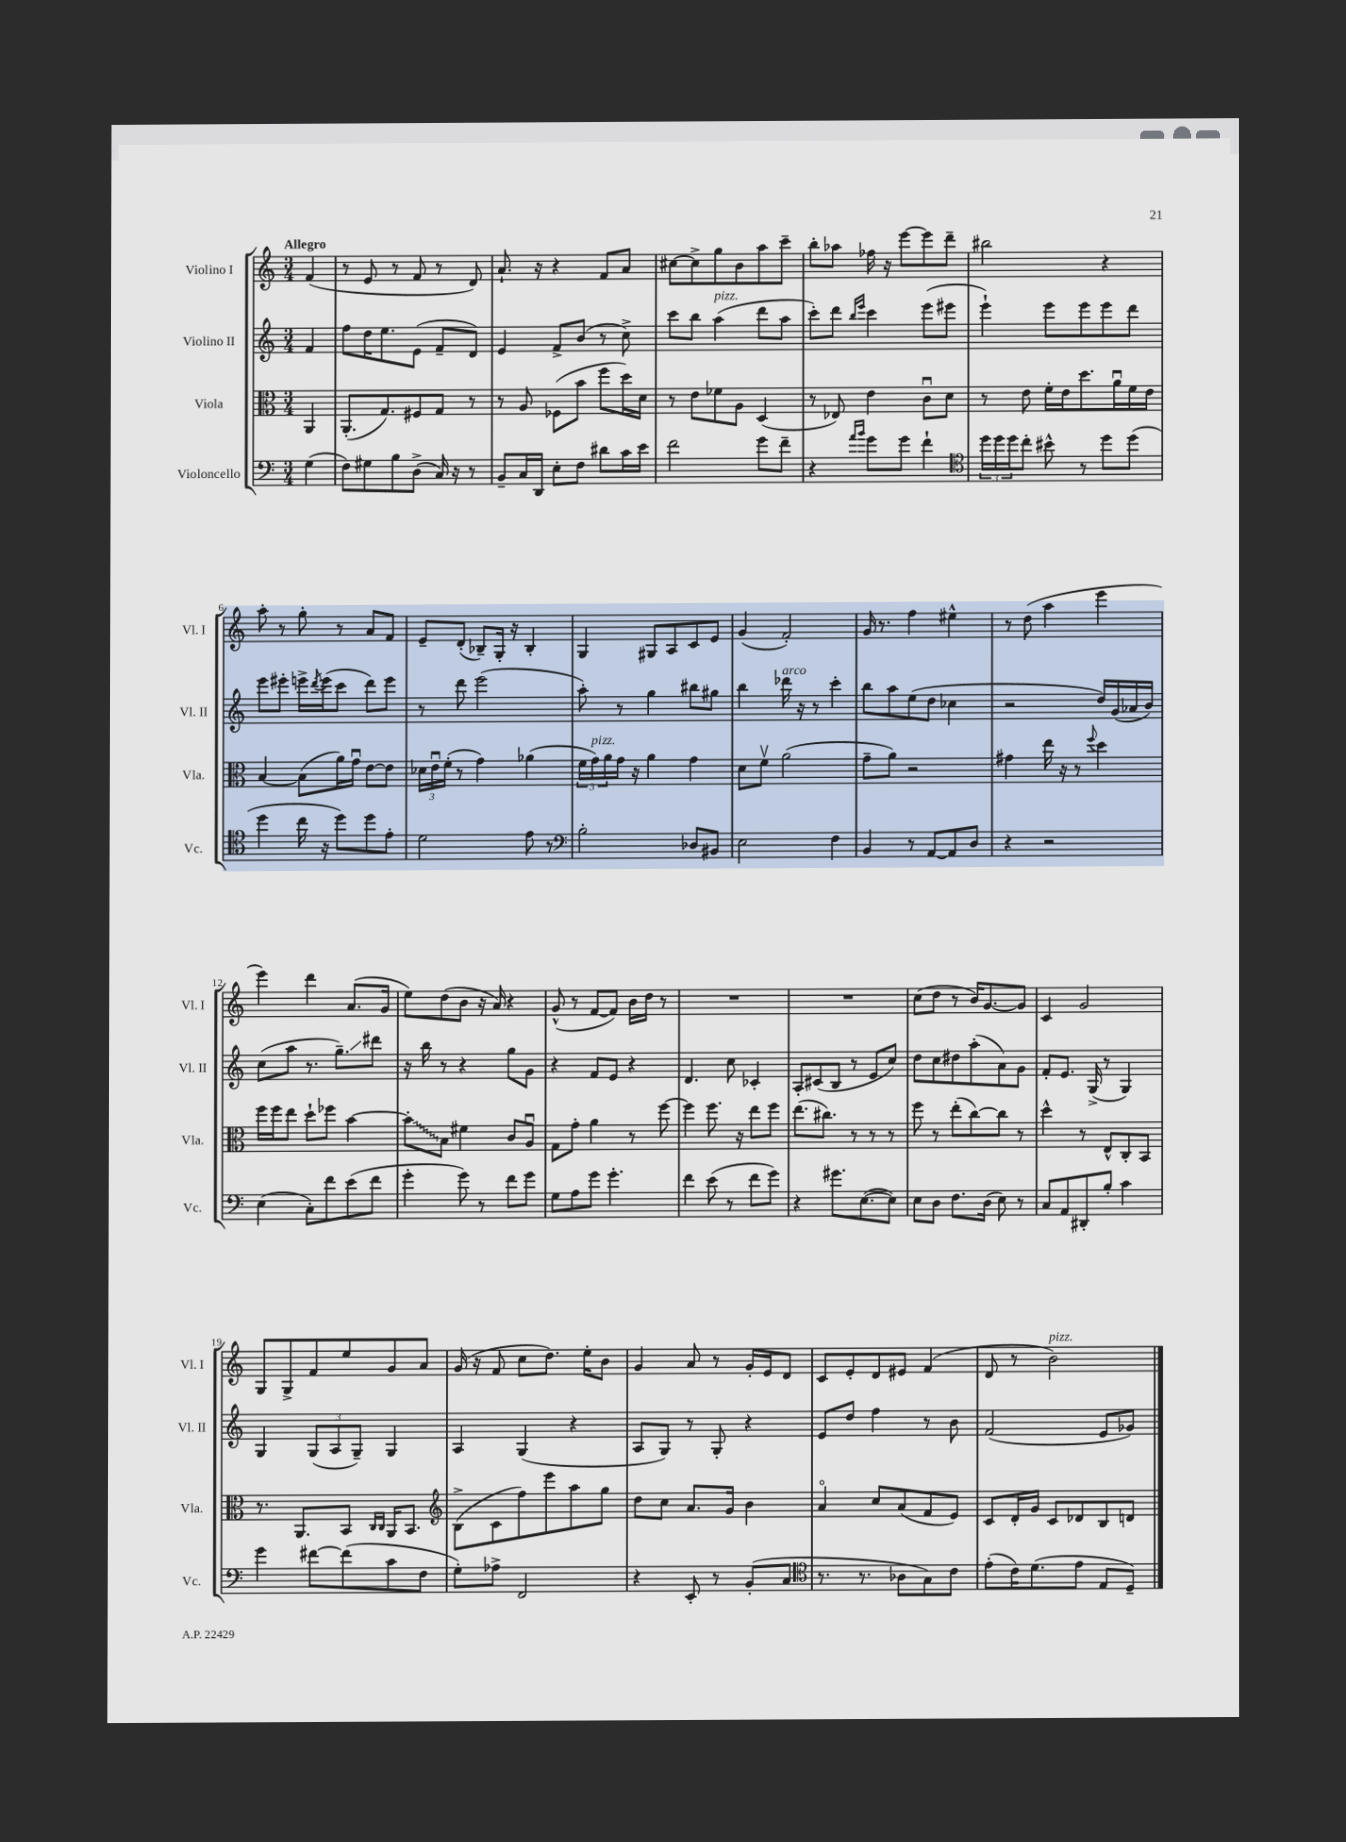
<<
\new StaffGroup <<
\new Staff = "s0" \with { instrumentName = "Violino I" shortInstrumentName = "Vl. I" } {
    \clef treble \key c \major \numericTimeSignature \time 3/4 \partial 4 \tempo "Allegro"
    f'4( |
    r8 e'8 r8 f'8 r8 d'8) |
    a'8.-! r16 r4 f'8 a'8 |
    cis''8~ cis''8-> g''8 b'8 a''8 c'''8-- |
    b''8-. aes''8 fes''16 r16 e'''8~ e'''8 d'''8-- |
    bis''2 r4 |
    a''8-. r8 g''8-. r8 a'8 f'8 |
    e'8-- d'8-.( bes8--) g16-. r16 bes4-. |
    g4 gis8 a8 c'8 e'8 |
    g'4( f'2-.) |
    g'16 r8. f''4 eis''4-^ |
    r8 d''8( a''4 e'''4 |
    e'''4) d'''4 a'8.( g'16 |
    e''8) d''8( b'8 r16 a'16) r4 |
    g'8-^( r8 f'8~ f'8) b'16 d''16 r8 |
    R2. |
    R2. |
    c''8( d''8 r8 b'16) g'8.~ g'8 |
    c'4 g'2 |
    g8 g8-> f'8 e''8 g'8 a'8 |
    g'16( r16 f'8 c''8 d''8.) e''16-. b'8 |
    g'4 a'8 r8 g'16-. e'16 d'8 |
    c'8 e'8-. d'8 eis'8 f'4( |
    d'8 r8 b'2^\markup { \italic "pizz." }) \bar "|." |
}
\new Staff = "s1" \with { instrumentName = "Violino II" shortInstrumentName = "Vl. II" } {
    \clef treble \key c \major \numericTimeSignature \time 3/4 \partial 4
    f'4 |
    f''8 d''16 e''8. e'8( f'8-- d'8) |
    e'4 f'8-> b'8( r8 c''8->) |
    c'''8 b''8 a''4^\markup { \italic "pizz." }( d'''8 a''8 |
    c'''8-.) d'''8 \grace { b''16 e'''16 } c'''4 e'''8( eis'''8 |
    e'''4-!) e'''8 e'''8 e'''8 d'''8 |
    e'''8 eis'''8-. e'''16-> \acciaccatura { d'''8 } e'''16( c'''8 d'''8) e'''8 |
    r8 d'''8 e'''2( |
    a''8-.) r8 g''4 bis''8 gis''8 |
    b''4 des'''16^\markup { \italic "arco" } r16 r8 c'''4-. |
    b''8 a''8 e''8( d''8 ces''4 |
    r2 d''16) g'16( aes'16 b'16) |
    c''8( a''8 r8. g''8.--\glissando) dis'''8 |
    r16 b''16 r8 r4 g''8 g'8 |
    r4 f'8 e'8 r4 |
    d'4. c''8 ces'4-. |
    a8-. cis'8( b8 r8 e'8 c''8) |
    d''8 c''8 dis''8 a''8-.( a'8) g'8 |
    f'8-. e'8. g16->( r8 g4) |
    g4 \tuplet 3/2 { g8( a8 g8--) } g4 |
    a4 g4( r4 |
    a8 g8) r8 g8-. r4 |
    e'8 d''8 f''4 r8 b'8 |
    f'2( e'8 ges'8) \bar "|." |
}
\new Staff = "s2" \with { instrumentName = "Viola" shortInstrumentName = "Vla." } {
    \clef alto \key c \major \numericTimeSignature \time 3/4 \partial 4
    a,4 |
    a,8.-.( g8.) fis8 g8 r8 |
    r8 a8 fes8( b'8 f''8 d''16) d'16 |
    r8 e'8 fes'8 a8 d4( |
    r8 ees8) e'4 c'8\downbow d'8 |
    r8 e'8 f'16-. e'16 d''8. a'16\downbow f'16 e'16 |
    b4~ b8( a'16) g'16\downbow e'8~ e'8 |
    \tuplet 3/2 { des'16 e'16\downbow f'16-.( } r8 g'4) aes'4( |
    \tuplet 3/2 { f'16 g'16^\markup { \italic "pizz." }) a'16 } g'16 r16 a'4 g'4 |
    d'8 f'8\upbow a'2( |
    g'8-- a'8) r2 |
    gis'4 e''16 r16 r8 \appoggiatura { f''8 } d''4 |
    f''16 f''16 e''8 d''8-! fes''8 b'4~ |
    \once \override Glissando.style = #'zigzag b'8-.\glissando b8 fis'4 c'8 a8\downbow |
    g8 g'8-. a'4 r8 f''8~ |
    f''4 f''8. r16 e''8 f''8 |
    e''8.( cis''8.) r8 r8 r8 |
    f''8 r8 e''8-.( c''8~) c''8 r8 |
    d''4-^ r8 e8-^ c8-. b,8 |
    r8. a,8. b,8 \grace { c16 c16 } a,16 b,8. |
    \clef treble b8->( c'8 f''8) e'''8 a''8 g''8 |
    d''8 c''8 a'8. g'16 b'4 |
    a'4\flageolet c''8 a'8( f'8 e'8) |
    c'8 d'16-. g'16 c'8 des'8 b8 d'8 \bar "|." |
}
\new Staff = "s3" \with { instrumentName = "Violoncello" shortInstrumentName = "Vc." } {
    \clef bass \key c \major \numericTimeSignature \time 3/4 \partial 4
    g4( |
    f8) gis8 b8 d8->( c16) r16 r8 |
    b,8-- c16 d,16 e8-. f8 dis'8 c'16 e'16 |
    f'2 g'8 f'8-- |
    r4 \grace { a'16 b'16 } g'8 g'8 f'4-! |
    \clef tenor \tuplet 3/2 { d''16 d''16 d''16 } c''8-. bis'8-^ r8 d''8 d''8( |
    d''4 c''16 r16 d''8) d''8 e'8-. |
    d'2 e'8 r8 |
    \clef bass b2-. des8 bis,8 |
    e2 f4 |
    b,4 r8 a,8~ a,8 d8 |
    r4 r2 |
    e4( c8-.) f'8 e'8( f'8 |
    g'4-. g'8) r8 f'8 g'8 |
    g8 a8 g'8 g'4.-. |
    f'4 e'8( r8 f'8 g'8) |
    r4 gis'8. e8.~( e8) |
    e8 d8 f8. d16( e8) r8 |
    c8 a,8 dis,8-. b8-. c'4 |
    g'4 fis'8~ fis'8( c'8 f8 |
    g8-.) aes8-> f,2 |
    r4 e,8-. r8 b,8-.( c8 |
    \clef tenor r8. r8. aes8 g8) c'8 |
    e'8-.( c'16) d'8.( e'8 e8 d8--) \bar "|." |
}
>>
>>
